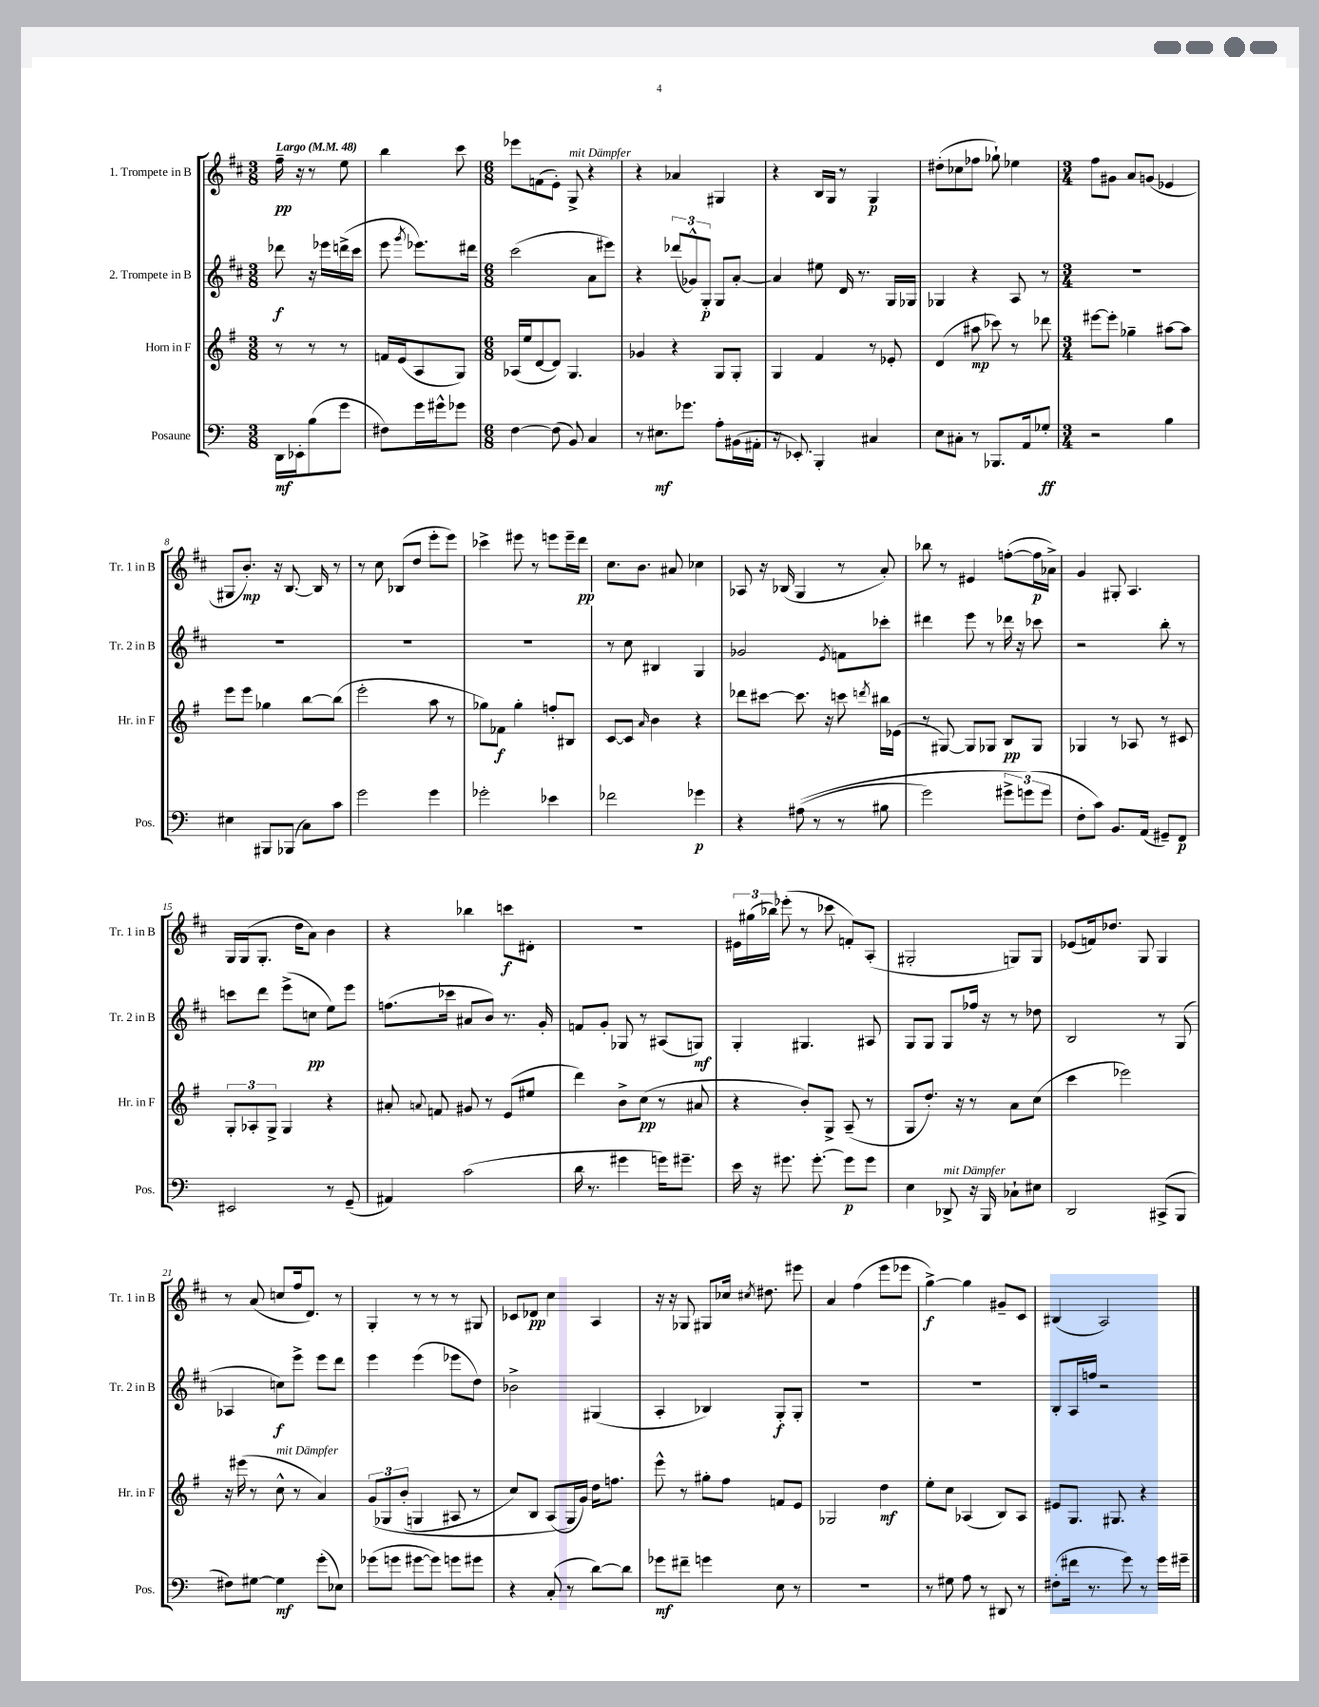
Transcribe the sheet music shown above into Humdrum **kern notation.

**kern	**kern	**kern	**kern
*staff4	*staff3	*staff2	*staff1
*clefF4	*clefG2	*clefG2	*clefG2
*k[]	*k[f#]	*k[f#c#]	*k[f#c#]
*M3/8	*M3/8	*M3/8	*M3/8
*MM48	*MM48	*MM48	*MM48
16DD\LL	8r	8ddd-\	16ff#~\
16EE-'\J	.	.	16r
(8B\	8r	16r	8r
.	.	16eee-\LL	.
8g\J	8r	(16ddd^\	8ee\
.	.	16ccc#\JJ	.
=	=	=	=
8F#\L)	16f/LL	8eee\	4bb\
.	(16e/J	.	.
.	.	8qggg/	.
16g\L	8A/	8.eee-\L)	.
16g#^^\J	.	.	.
8g-\J	8G/J)	.	8ccc#\
.	.	16ddd#\Jk	.
=	=	=	=
*M6/8	*M6/8	*M6/8	*M6/8
[4F\	(16A-/LL	(2ccc#\	8eee-\L
.	16ee/J	.	.
.	[8d/	.	(8f\
(8F\]	8d/]J)	.	8e'\J)
8BB/)	4.G/	.	8G^/
4C/	.	8a\L	4r
.	.	8eee#\J)	.
=	=	=	=
8r	4g-/	4r	4r
8.E#\L	.	.	.
.	4r	(12ddd-/L	4a-/
8.g-\J	.	.	.
.	.	12g-^^/)	.
.	.	12G'/J	.
8A'\L	8G/L	8G/L	4G#/
(16BB#\L	8G'/J	[8a'/J	.
16AA#'\JJ	.	.	.
=	=	=	=
16r	4G/	4a/]	4r
8.EE-'/)	.	.	.
4BBB'/	4f#/	8ee#\	16B/LL
.	.	.	16G/JJ
.	.	16d/	8r
.	.	8.r	.
4C#/	8r	.	4G/
.	8e-'/	16G/LL	.
.	.	16G-/JJ	.
=	=	=	=
8E\L	(4d/	4G-/	(8dd#'\L
8C#'\J	.	.	8cc-\
8r	8aa#\	4r	8ff-\J
8.BBB-/L	8ccc-\)	.	8gg-`\)
.	8r	8A/	4ee-\
16AA/k	.	.	.
8G-'/J	8ddd-\	8r	.
=	=	=	=
*M3/4	*M3/4	*M3/4	*M3/4
2r	[8eee#\L	2.r	8ff#\L
.	8eee#'\]J	.	8g#\J
.	4gg-~\	.	8a/L
.	.	.	(8g/J
4B\	[8aa#\L	.	4e-/
.	8aa#\]J	.	.
=	=	=	=
4E#\	8eee\L	2.r	8G#/L
.	8eee\J	.	8.b'/J)
8BBB#/L	4gg-\	.	.
.	.	.	16r
(8BBB-/J	.	.	[8.B/
8C\L)	[8bb\L	.	.
.	.	.	16B/]
8c\J	(8bb\]J	.	8r
=	=	=	=
2g\	2eee'\	2.r	8r
.	.	.	8cc#\
.	.	.	(8B-/L
.	.	.	8dd/J
4g\	8aa\	.	8eee'\L
.	8r	.	8eee\J)
=	=	=	=
2g-'\	8gg-\L)	2.r	4ccc-^\
.	8f-\J	.	.
.	4gg-'\	.	8eee#\
.	.	.	8r
4e-\	8ff'/L	.	8eee\L
.	8B#/J	.	16eee~\L
.	.	.	16ddd\JJ
=	=	=	=
2f-\	[8c/L	8r	8.cc#\L
.	8c/]J	8cc#\	.
.	.	.	8.b\J
.	16qqa/	.	.
.	4b\	4B#/	.
.	.	.	8a#/
4g-\	4r	4G/	4cc-\
=	=	=	=
4r	8ddd-\L	2g-/	8A-/
.	[8ccc#\J	.	16r
.	.	.	(16B-/
&((8A#\	8.ccc#\]	.	4G/
8r	.	.	.
.	16r	.	.
.	.	8qe/	.
8r	8ccc\	8f\L	8r
.	8qddd/	.	.
8B#\	16bb#\LL	8ccc-'\J	8a'/)
.	(16e-\JJ	.	.
=	=	=	=
2g\)	8r	4ddd#\	8bb-\
.	[8G#/)	.	8r
.	8G#/]L	8eee\	4e#/
.	8G-/J	8r	.
12g#^\L	8B/L	16ddd-\	([8ff'\L
.	.	16r	.
(12g\&)	.	.	.
.	8G-/J	8ccc-\	16ff\]L
12g\J	.	.	.
.	.	.	16a-^\JJ)
=	=	=	=
8F'\L	4G-/	2r	4g/
8c\J)	.	.	.
8.BB/L	8r	.	8G#'/
.	8A-/	.	4.A/
(16AA/Jk	.	.	.
8GG#~/L)	8r	8bb'\	.
8FF/J	8c#/	8r	.
=	=	=	=
2EE#/	12G'/L	8ccc\L	16G/LL
.	.	.	(16G/J
.	12A-'/	.	.
.	.	8ddd\J	8.G'/J
.	12G^/J	.	.
.	4G/	(8eee^\L	.
.	.	.	16dd\LK
.	.	8cc\J	8a\J)
8r	4r	8ee\L)	4b\
(8GG~/	.	8eee\J	.
=	=	=	=
4AA#/)	8a#'/	(8.ff\L	4r
.	8qqa/	.	.
.	8f/	.	.
.	.	16ccc-\Jk	.
(2c\	8g#/	8a#/L	4bb-\
.	8r	8b/J)	.
.	(8e/L	8.r	8ccc\L
.	8ee#/J	.	8d#'\J
.	.	16g'/	.
=	=	=	=
16d\	4ddd\)	8f/L	2.r
8.r	.	.	.
.	.	8g'/J	.
4g#\	8b^\L	8G-/	.
.	(8cc\J	8r	.
16g\LK)	8r	(8A#/L	.
8.g#~\J	.	.	.
.	8a#/	8G/J)	.
=	=	=	=
16e\	4r	4G'/	24e#\LL
.	.	.	(24gg#\
16r	.	.	.
.	.	.	24bb-\JJ)
8.g#\	.	.	(8eee-'\
.	8b'/L)	4.G#/	8r
[8.g#'\	.	.	.
.	8G^/J	.	8ccc-\
8g#\]L	(8A~/	.	8f'/L)
8g#\J	8r	8A#/	(8A'/J
=	=	=	=
4E\	8G/L	8G/L	2G#'/
.	8.dd'/J)	8G/J	.
8DD-^/	.	8G/L	.
.	16r	.	.
16r	8r	16ff-/Jk	.
16BBB/	.	16r	.
8C-`\L	8a\L	8r	8G/L)
8E#\J	(8cc\J	8dd-\	8G/J
=	=	=	=
2DD/	4ccc\	2B/	(8e-/L
.	.	.	16f/k)
.	.	.	8.dd-/J
.	2eee-\)	.	.
.	.	.	8G/
(8CC#^/L	.	8r	4G/
8BBB/J	.	(8G/	.
=	=	=	=
8F#\L)	16r	4A-/	8r
.	(16eee#\	.	.
[8G#\J	8r	.	(8a/
4G#\]	8cc^^\	8cc\L)	8cc/L
.	8r	8eee^\J	16ff#/k
.	.	.	8.d/J)
(8g'\L	4a/)	8eee\L	.
8E-\J)	.	8ddd\J	8r
=	=	=	=
(8g-\L	&(12g/L	4eee\	4G'/
.	12G-/	.	.
8g\J	.	.	.
.	(12b'/J	.	.
[8g#\L	4G/	(4eee\	8r
8g#\]J)	.	.	8r
8g\L	8A#/	8eee-\L	8r
8g#\J	8r	8dd\J)	8G#/
=	=	=	=
4r	8cc/L)	2b-^\	8c-/L
.	8B/J	.	8d-/J
(8C'/	(8A/L	.	4cc#\
8r	16G/L&)	.	.
.	16g/JJ)	.	.
[8d\L)	16dd\LK	(4G#/	4A/
.	8.ff\J	.	.
8d\]J	.	.	.
=	=	=	=
8g-\L	8eee^^\	4A'/	16r
.	.	.	16r
8f#~\J	8r	.	8G-/
4g\	8gg#'\L	4B-/)	8G#/L
.	8ff#\J	.	16cc-/Jk
.	.	.	8qcc#/
.	.	.	8.dd#\
8E\	8f/L	8G'/L	.
8r	8e/J	8G'/J	8eee#\
=	=	=	=
2.r	2G-/	2.r	4a/
.	.	.	(4ff#\
.	4dd\	.	8eee\L
.	.	.	8eee-\J
=	=	=	=
8r	8ee'\L	2.r	[4gg^\)
8G#\	8cc\J	.	.
8A\	(4A-/	.	4gg\]
8r	.	.	.
8DD#/	8B/L)	.	8g#~/L
8r	8A-/J	.	8c#/J
=	=	=	=
(8F#'\L	8e#/L	8B'/L	(4B#/
16f#\Jk	8.G/J	16A/L	.
8.r	.	16ff/JJ	.
.	.	2r	2A/)
.	8.G#/	.	.
8g\)	.	.	.
8r	4r	.	.
16g\LL	.	.	.
16g#~\JJ	.	.	.
==	==	==	==
*-	*-	*-	*-
